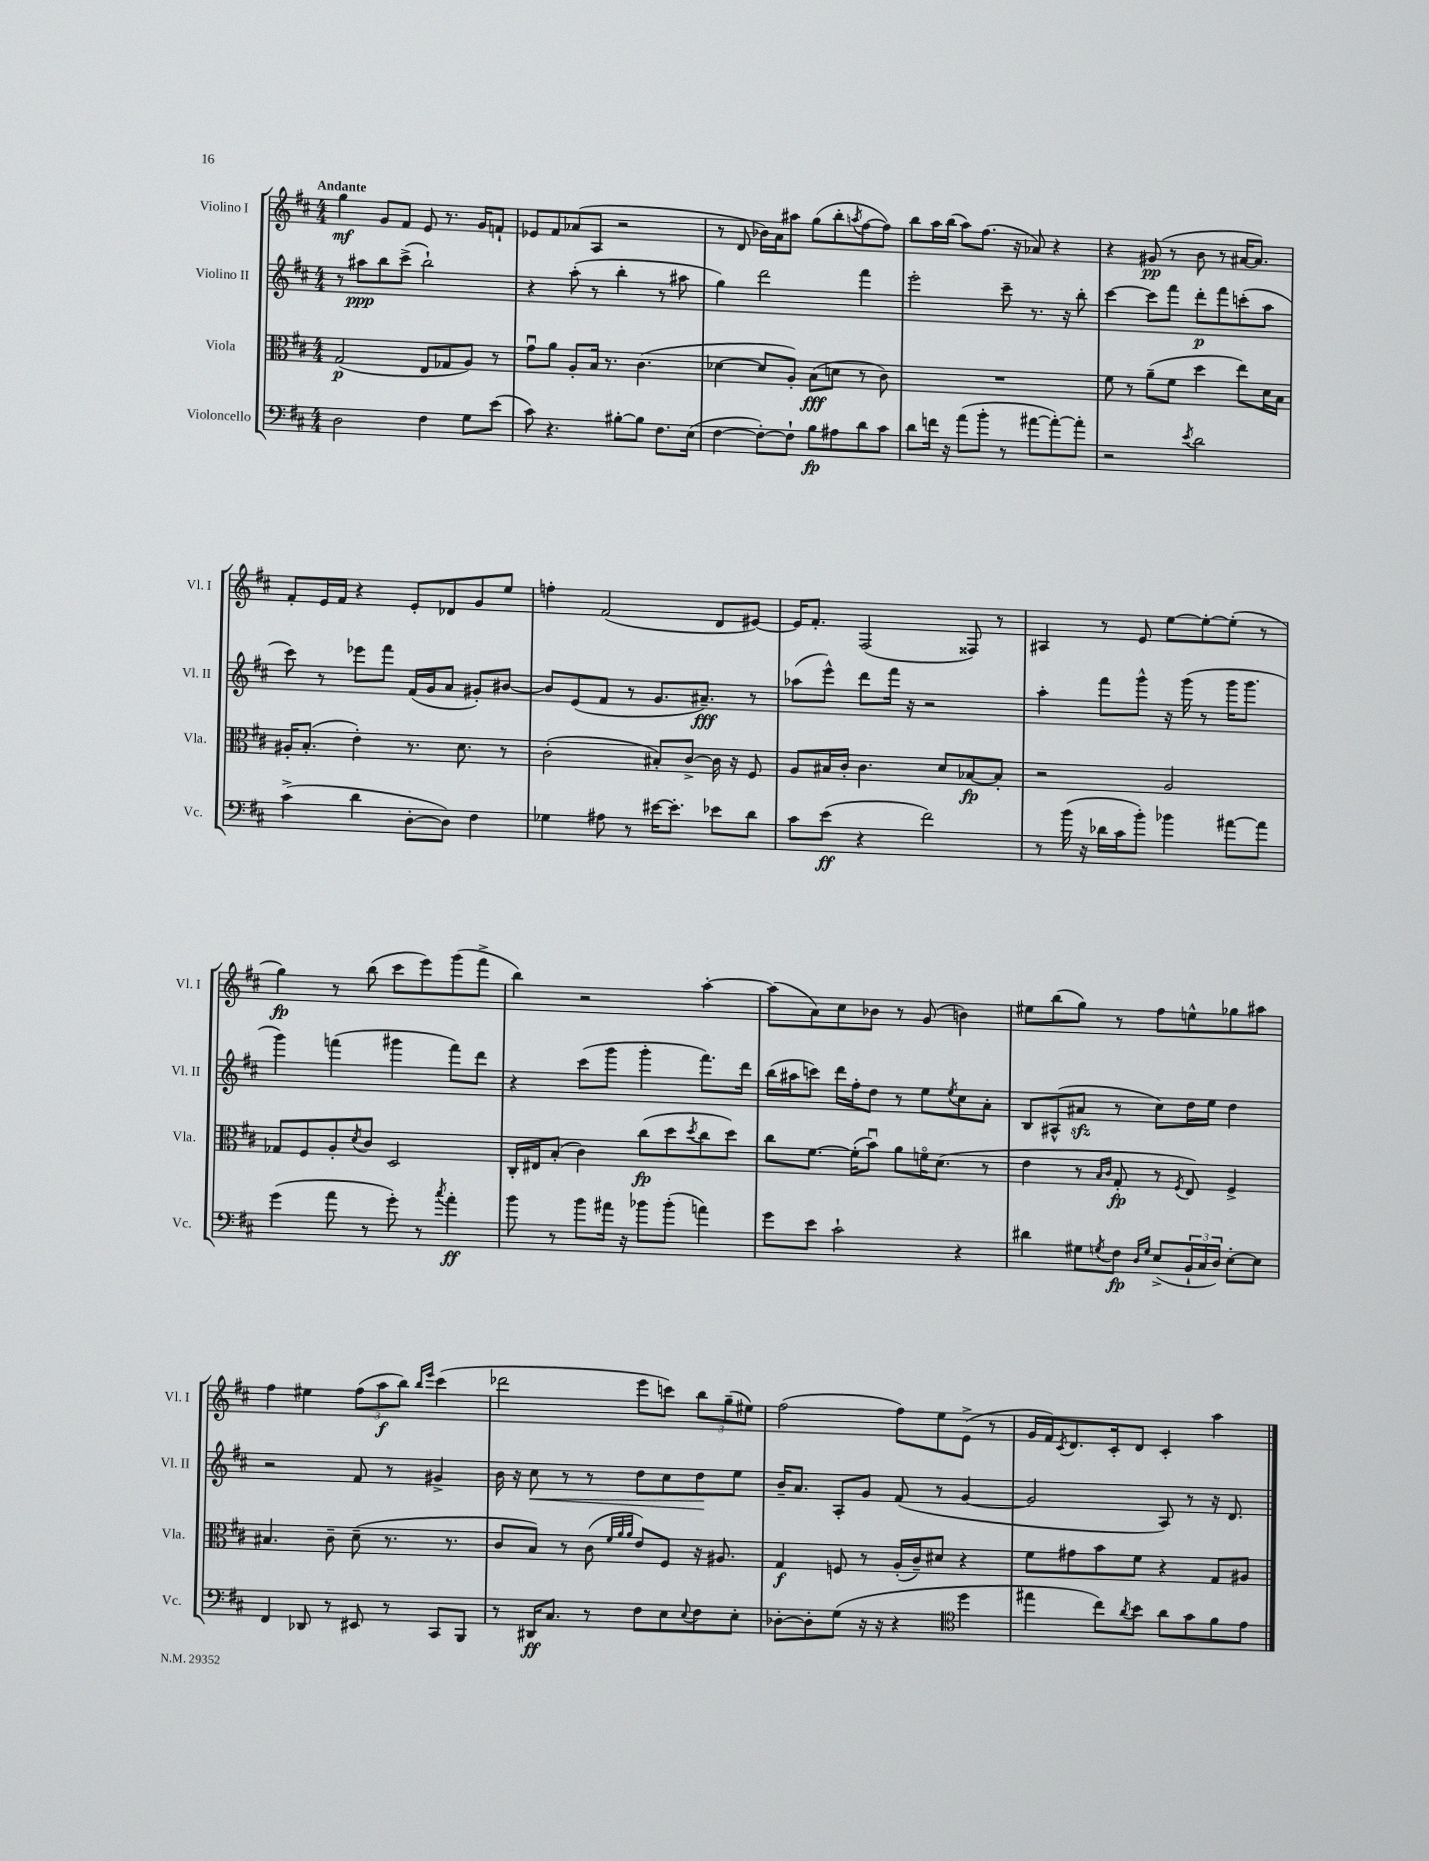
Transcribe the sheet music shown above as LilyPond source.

<<
\new StaffGroup <<
\new Staff = "s0" \with { instrumentName = "Violino I" shortInstrumentName = "Vl. I" } {
    \clef treble \key d \major \numericTimeSignature \time 4/4 \tempo "Andante"
    g''4\mf g'8 fis'8 e'8 r8. g'16 f'8-! |
    ees'8 fis'8 aes'8( a8 r2 |
    r8 d'8 bes'16) a'16 ais''8 g''8( b''8-. \acciaccatura { a''8 } fis''8~ fis''8) |
    b''8 a''16 b''16( a''8) fis''8.( r16 aes'8) r4 |
    r4 gis'8\pp( r8 b'8 r8 ais'16~ ais'8.) |
    fis'8-. e'16 fis'16 r4 e'8-. des'8 g'8 e''8 |
    f''4-. fis'2( d'8 eis'8~) |
    eis'16 fis'8.-. fis2( fisis8) r8 |
    ais4 r8 e'8 e''8~ e''8~-. e''8-.( r8 |
    g''4\fp) r8 b''8( cis'''8 e'''8) g'''8( fis'''8-> |
    b''4) r2 a''4~-. |
    a''8( a'8) cis''8 bes'8 r8 g'8( b'4) |
    eis''8 b''8( g''8) r8 fis''8 e''8-^ ges''8 ais''8 |
    fis''4 eis''4 \tuplet 3/2 { fis''8( a''8\f b''8) } \grace { b''16 e'''16 } cis'''4( |
    des'''2 e'''8 c'''8) \tuplet 3/2 { b''8 g''8--( eis''8) } |
    fis''2( fis''8) e''8 e'8->( r8 |
    g'16 fis'16) \acciaccatura { cis'8 } d'8. cis'16-. d'8 cis'4-. a''4 \bar "|." |
}
\new Staff = "s1" \with { instrumentName = "Violino II" shortInstrumentName = "Vl. II" } {
    \clef treble \key d \major \numericTimeSignature \time 4/4
    r8 ais''8\ppp b''8 cis'''8->( b''2-!) |
    r4 a''8-.( r8 b''4-. r8 ais''8 |
    g''4) d'''2 fis'''4 |
    e'''2-. cis'''8-- r8. r16 b''8-. |
    cis'''4~ cis'''8 fis'''8 d'''8-.\p fis'''8 c'''8-.( a''8 |
    cis'''8) r8 ees'''8 fis'''8 fis'16( g'16 a'8 gis'8-.) bis'8~ |
    bis'8 e'8( fis'8 r8 g'8. ais'8.--\fff) r8 |
    aes''8( e'''8-^) d'''8 fis'''16 r16 r2 |
    a''4-. fis'''8 g'''8-^ r16 g'''16( r8 g'''16 g'''8. |
    g'''4) f'''4( gis'''4 f'''8) d'''8 |
    r4 cis'''8( g'''8 g'''4-. fis'''8.) d'''16 |
    b''16( ais''16 c'''8) d'''16 fis''16-. d''8 r8 e''8 \acciaccatura { e''8 } cis''8 a'8-. |
    b8 ais8-^( ais'8\sfz r8 cis''8) d''16 e''16 d''4 |
    r2 fis'8 r8 gis'4-> |
    b'16 r16 cis''8\< r8 r8 d''8 cis''8 d''8\! e''8 |
    b'16-- a'8. a8-. g'8 fis'8( r8 g'4~ |
    g'2 a8) r8 r16 d'8. \bar "|." |
}
\new Staff = "s2" \with { instrumentName = "Viola" shortInstrumentName = "Vla." } {
    \clef alto \key d \major \numericTimeSignature \time 4/4
    g2\p( e8 ges8 a8) r8 |
    g'8\downbow a'8 a8-. b16 r8. cis'4.( |
    des'4~ des'8 a8-.) b8\fff( d'8 r8 cis'8) |
    R1 |
    fis'8 r8 a'8--( fis'8 d''4 e''8) d'16 b16 |
    ais16-. b8.-.( e'4-.) r8. d'8. r8 |
    cis'2-.( bis8-.) cis'8~-> cis'16 r16 fis8 |
    a8 bis16 cis'16-. cis'4. d'8 bes8~\fp bes8-. |
    r2 a2 |
    ges8 fis8 a8-. \acciaccatura { d'8 } cis'8 d2 |
    cis16-. eis16 b8-.( cis'4) cis''8\fp( d''8 \acciaccatura { d''8 } cis''8 d''8) |
    cis''8 fis'8.~ fis'16-.( b'8\downbow) a'8 f'16\flageolet d'8.( r8 |
    e'4 r8 \grace { b16 cis'16 } g8-.\fp r8 \acciaccatura { fis8 } e8) fis4-> |
    bis4. cis'8-- d'8--( r8. r8. |
    cis'8 b8) r8 cis'8( \grace { fis'32 a'32 a'32 } e'8) fis8 r16 ais8. |
    g4\f f8 r8 a16-.( cis'16--) dis'8 r4 |
    fis'8 gis'8 b'8 fis'8 r4 g8 ais8 \bar "|." |
}
\new Staff = "s3" \with { instrumentName = "Violoncello" shortInstrumentName = "Vc." } {
    \clef bass \key d \major \numericTimeSignature \time 4/4
    d2 fis4 g8 e'8( |
    cis'8) r4. bis8~-. bis8 fis8. e16( |
    fis4~ fis8~-.) fis8-! b8\fp ais8 d'8 cis'8 |
    d'8 f'16 r16 a'8( b'8-. r8 ais'8~ ais'8~-.) ais'8-. |
    r2 \acciaccatura { e'8 } d'2 |
    cis'4->( d'4 d8~-. d8) fis4 |
    ges4 ais8 r8 eis'16~ eis'8.-. ees'8 d'8 |
    cis'8 e'8\ff( r4 fis'2) |
    r8 b'16( r16 des'16 cis'16 b'8-.) bes'4 ais'8~ ais'8 |
    g'4( a'8 r8 g'8-.) r8 \acciaccatura { cis''8 } a'4-.\ff |
    b'8 r8 b'8 ais'16 r16 bes'8 bes'8-.( a'4) |
    g'8 e'8 cis'2-! r4 |
    dis'4 gis8 \acciaccatura { g8 } fis8\fp \grace { d16 g16 } e8->( \tuplet 3/2 { b,16-! cis16 d16) } e8~-. e8 |
    fis,4 des,8 r8 eis,8 r8 cis,8 b,,8 |
    r8 dis,16\ff cis8. r8 fis8 e8 \appoggiatura { e8 } fis8 e8-. |
    des8~-. des8-. g8( r16 r16 r4 \clef tenor d''4 |
    eis''4 cis''8) \acciaccatura { a'8 } b'8 a'8 g'8 fis'8 e'8 \bar "|." |
}
>>
>>
\layout { \context { \Score \remove "Bar_number_engraver" } }
